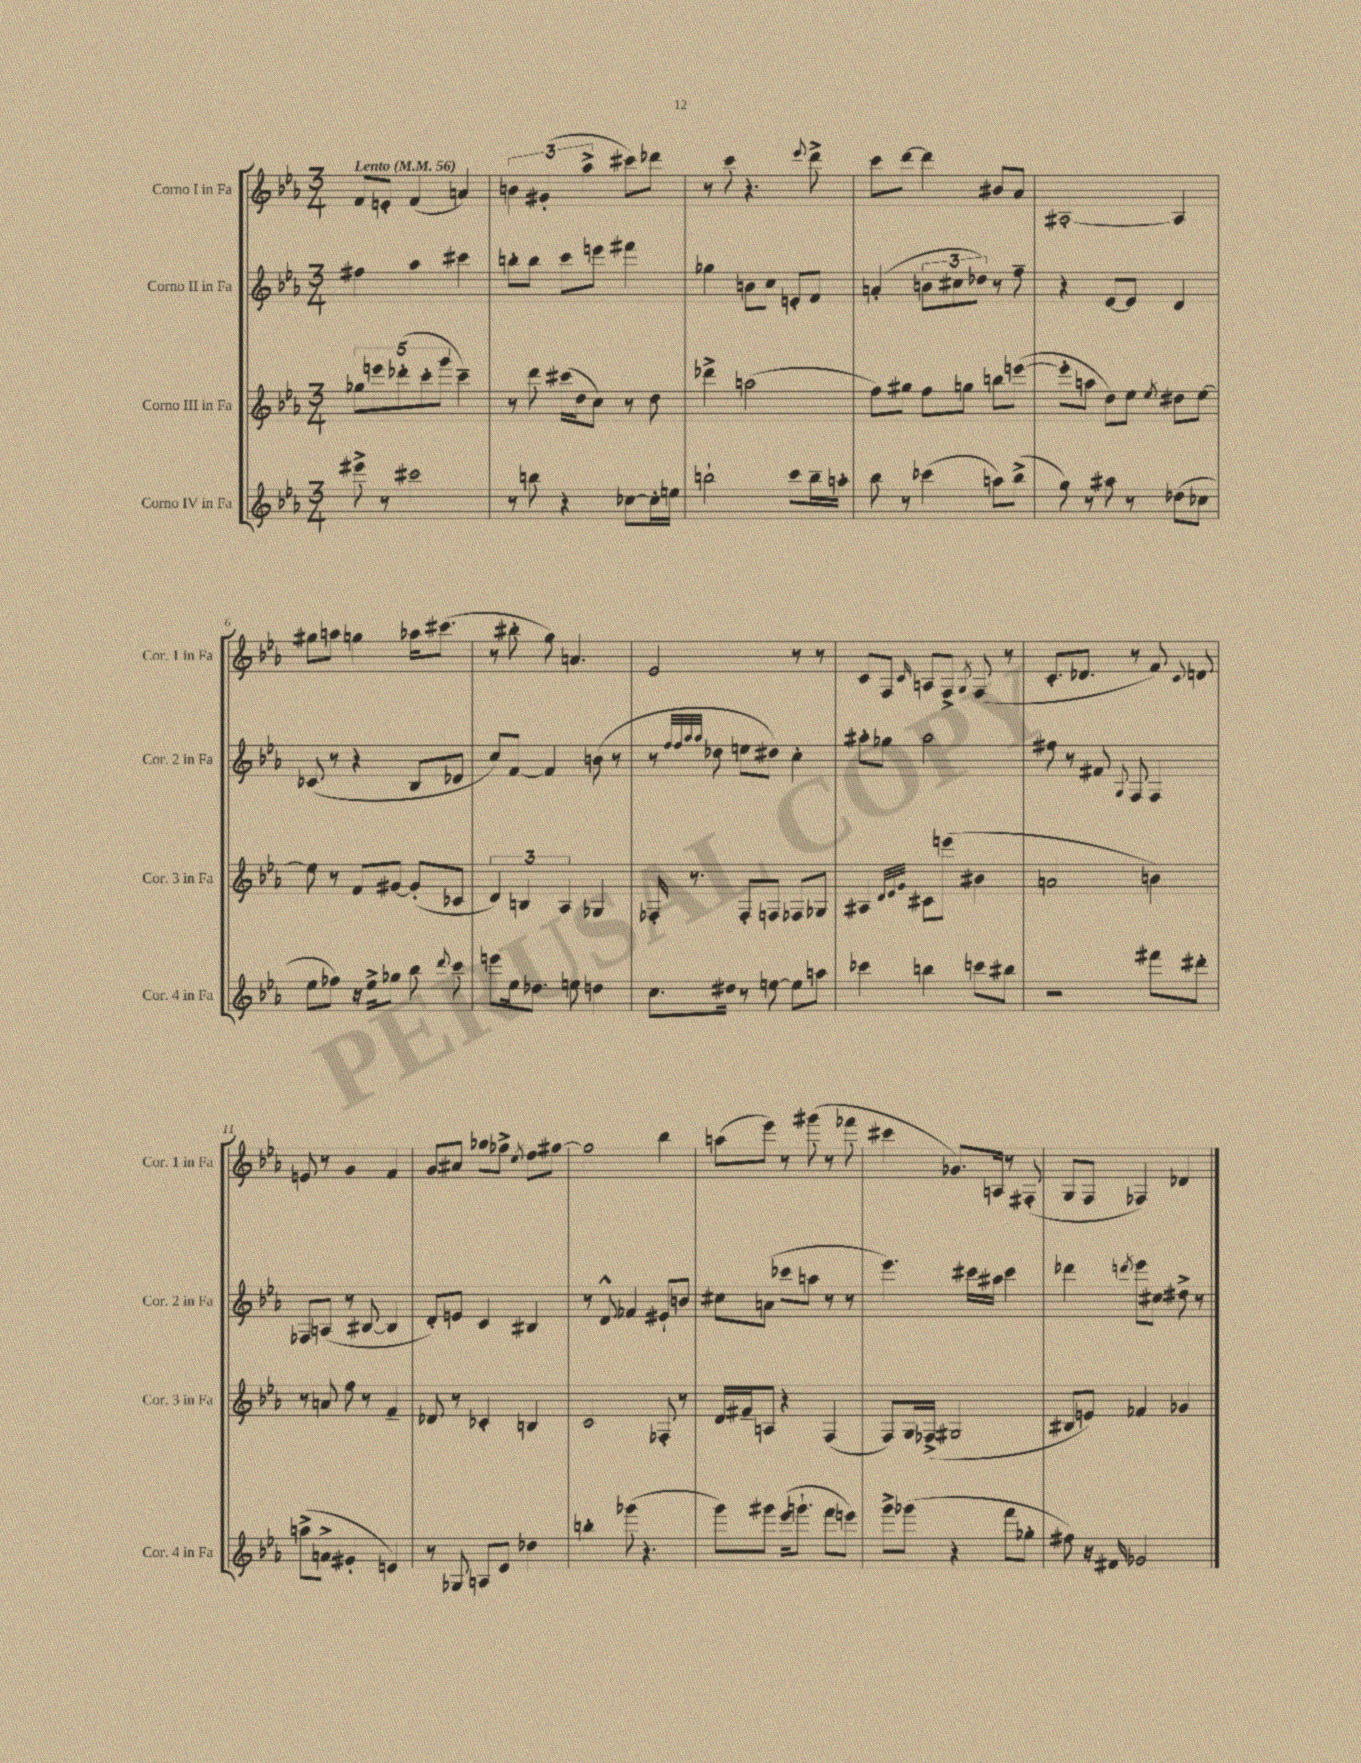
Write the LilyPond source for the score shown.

<<
\new StaffGroup <<
\new Staff = "s0" \with { instrumentName = "Corno I in Fa" shortInstrumentName = "Cor. 1 in Fa" } {
    \clef treble \key ees \major \numericTimeSignature \time 3/4 \tempo "Lento" 4 = 56
    \autoBeamOff f'8[ e'8]-. f'4( a'4) |
    \tuplet 3/2 { b'4 gis'4-.( aes''4-> } cis'''8[) des'''8] |
    r8 c'''8 r4. \appoggiatura { ees'''8 } d'''8-> |
    c'''8[ d'''8]~ d'''4 bis'8[ aes'8] |
    ais2~-. ais4 |
    gis''8[ a''8] g''4 aes''16[ cis'''8.]( |
    r8 bis''8-. g''8) a'4. |
    ees'2 r8 r8 |
    c'8[ f8] \grace { c'16 } a8[ f8]-> \acciaccatura { g8 } f8( r8 |
    c'8.[-. des'8.] r8 f'8) \appoggiatura { c'8 } d'8 |
    e'8 r8 g'4 f'4 |
    g'8[ ais'8] ges''8[ fes''8]-> \acciaccatura { c''8 } d''8[ fis''8]~ |
    fis''2 bes''4 |
    a''8[( ees'''8]) r8 gis'''8( r8 fes'''8 |
    cis'''4 ges'8.[) a16] r8 fis8-.( |
    g8[ f8] fes4) des'4 \bar "|." |
}
\new Staff = "s1" \with { instrumentName = "Corno II in Fa" shortInstrumentName = "Cor. 2 in Fa" } {
    \clef treble \key ees \major \numericTimeSignature \time 3/4
    \autoBeamOff fis''4 aes''4 cis'''4 |
    b''8[-. b''8] c'''8[ e'''8] fis'''4 |
    ges''4 b'8[ c''8] e'8[-. f'8] |
    a'4-.( \tuplet 3/2 { b'8[ cis''8 des''8]) } r8 f''8-- |
    r4 ees'8[~ ees'8] d'4 |
    ces'8( r8 r4 bes8[ des'8] |
    c''8[) f'8]~ f'4 b'8( r8 |
    r8 \grace { f''32[ f''32 aes''32 aes''32] } des''8 e''8[ dis''8]) c''4-. |
    ais''8[-. ges''8] ais''2 |
    fis''8 r8 fis'8 \appoggiatura { g8 } f8 f4 |
    fes8[ a8]( r8 bis8~ bis4 |
    d'8[-.) e'8] c'4 bis4 |
    r8 d'8-^ fes'4 eis'8[-! b'8] |
    cis''8[ a'8]( ces'''8[ a''8] r8 r8 |
    ees'''4.) cis'''16[ ais''16] cis'''4 |
    des'''4 \acciaccatura { d'''8 } ees'''8[ cis''8] dis''8-> r8 \bar "|." |
}
\new Staff = "s2" \with { instrumentName = "Corno III in Fa" shortInstrumentName = "Cor. 3 in Fa" } {
    \clef treble \key ees \major \numericTimeSignature \time 3/4
    \autoBeamOff \tuplet 5/4 { ges''8[ e'''8 des'''8-.( c'''8-. g'''8] } c'''4--) |
    r8 d'''8 cis'''16[( d''16 c''8]) r8 d''8 |
    des'''4-> a''2( |
    f''8[) gis''8] f''8[ g''8] b''8[ e'''8]~( |
    e'''8[-. a''8] d''8[) ees''8] \acciaccatura { ees''8 } dis''8[ ees''8]~ |
    ees''8 r8 f'8[ gis'8]~ gis'8[-.( ces'8] |
    \tuplet 3/2 { d'4) b4 aes4 } ges4 |
    fes16-. r8. fes8[-. f8] fes8[ ges8] |
    ais4 \grace { d'32[ ees'32 g'32] } cis'8[ e'''8]( bis'4 |
    a'2 b'4) |
    r8 a'8 f''8 r8 f'4-- |
    des'8 r8 ces'4-. b4 |
    c'2 fes8-. r8 |
    d'16[ fis'16-- a8] r4 f4( |
    f8[) g16 fes16]->( gis2 |
    bis8[ e'8]) fes'4 ges'4 \bar "|." |
}
\new Staff = "s3" \with { instrumentName = "Corno IV in Fa" shortInstrumentName = "Cor. 4 in Fa" } {
    \clef treble \key ees \major \numericTimeSignature \time 3/4
    \autoBeamOff eis'''8-> r8 cis'''2 |
    r8 b''8 r4 ces''8[~ ces''16-. e''16] |
    b''2-! c'''8[ b''16-- a''16]-. |
    bes''8 r8 ces'''4( a''8[) bes''8]->( |
    g''8) r8 ais''8 r8 des''8[( ces''8] |
    ees''8[ fes''8]) r16 ees''16[-> ges''8] bes''8 \appoggiatura { d'''8 } c'''8 |
    e'''8[ ees''16 des''8.] e''8 d''4 |
    c''8.[ dis''16] r8 e''8~ e''8[ a''8] |
    ces'''4 b''4 c'''8[ bis''8] |
    r2 fis'''8[ dis'''8]-. |
    a''8[->( a'8]-> gis'4-. e'4) |
    r8 ges8 a8[ ees'8] des''4 |
    b''4-. ges'''8( r4. |
    g'''8[) gis'''8] ees'''16[( g'''8.]-! f'''8[ e'''8]) |
    g'''8[-> ges'''8]( r4 f'''8[ ges''8]-. |
    fis''8) r16 fis'16 ges'2 \bar "|." |
}
>>
>>
